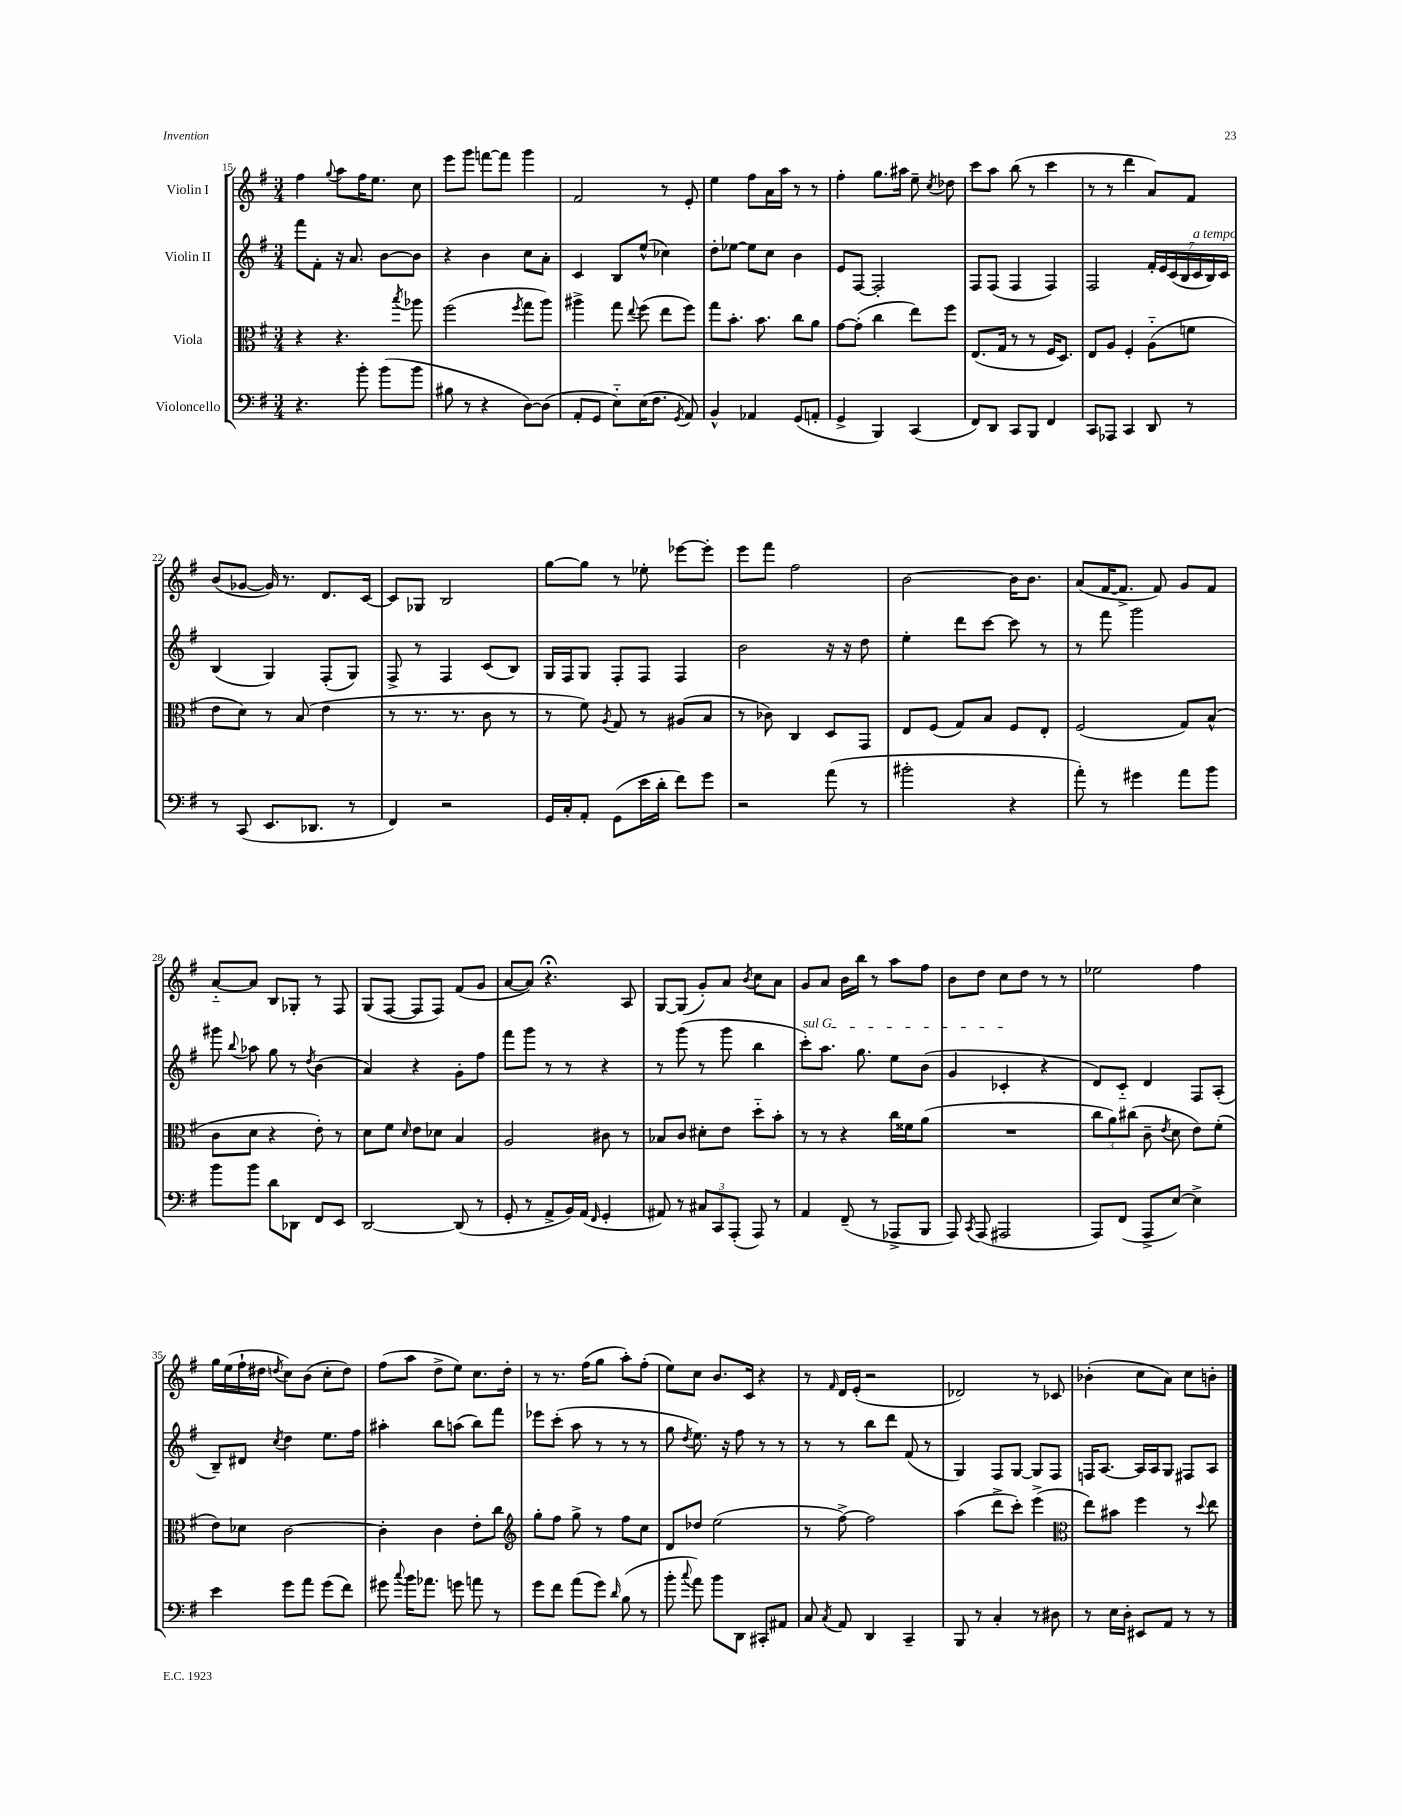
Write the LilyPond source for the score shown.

<<
\new StaffGroup <<
\new Staff = "s0" \with { instrumentName = "Violin I" } {
    \clef treble \key g \major \numericTimeSignature \time 3/4
    \autoBeamOff fis''4 \appoggiatura { g''8 } a''8[ fis''16 e''8.] c''8 |
    e'''8[ g'''8] f'''8[~ f'''8] g'''4 |
    fis'2 r8 e'8-. |
    e''4 fis''8[ a'16 a''16] r8 r8 |
    fis''4-. g''8.[ ais''16] e''8-- \acciaccatura { c''8 } des''8 |
    c'''8[ a''8] b''8( r8 c'''4 |
    r8 r8 d'''4 a'8[) fis'8] |
    b'8[( ges'8]~ ges'16) r8. d'8.[ c'16]~ |
    c'8[ ges8] b2 |
    g''8[~ g''8] r8 ees''8-. ees'''8[~ ees'''8]-. |
    e'''8[ fis'''8] fis''2 |
    b'2~ b'16[ b'8.] |
    a'8[( fis'16~ fis'8.]-> fis'8) g'8[ fis'8] |
    a'8[~-_ a'8] b8[ ges8]-. r8 fis8 |
    g8[( fis8]~ fis8[ fis8]) fis'8[( g'8] |
    a'8[~ a'8]) r4.\fermata a8 |
    g8[~ g8]( g'8[-.) a'8] \acciaccatura { b'8 } c''8[ a'8] |
    g'8[ a'8] b'16[ b''16] r8 a''8[ fis''8] |
    b'8[ d''8] c''8[ d''8] r8 r8 |
    ees''2 fis''4 |
    g''16[ e''16( fis''16-! dis''16] \acciaccatura { d''8 } c''8[) b'8]( c''8[-. d''8]) |
    fis''8[( a''8] d''8[-> e''8]) c''8.[ d''16]-. |
    r8 r8. fis''16[( g''8] a''8[-.) fis''8]-.( |
    e''8[) c''8] b'8.[ c'16] r4 |
    r8 \grace { fis'16 } d'16[ e'16]-.( r2 |
    des'2) r8 ces'8 |
    bes'4-.( c''8[ a'8]) c''8[ b'8]-. \bar "|." |
}
\new Staff = "s1" \with { instrumentName = "Violin II" } {
    \clef treble \key g \major \numericTimeSignature \time 3/4
    \autoBeamOff fis'''8[ fis'8]-. r16 a'8. b'8[~ b'8] |
    r4 b'4 c''8[ a'8]-. |
    c'4 b8[ e''8]-^( ces''4) |
    d''8[-. ees''8]~ ees''8[ c''8] b'4 |
    e'8[ fis8]~ fis2-. |
    fis8[ fis8]( fis4 fis4) |
    fis2 \tuplet 7/4 { fis'16[-. e'16 c'16( b16 c'16^\markup { \italic "a tempo" } b16) c'16] } |
    b4( g4) fis8[-.( g8]) |
    fis8-> r8 fis4 c'8[( b8]) |
    g16[ fis16 g8] fis8[-. fis8] fis4 |
    b'2 r16 r16 d''8 |
    e''4-. d'''8[ c'''8]~ c'''8 r8 |
    r8 fis'''8 g'''2 |
    gis'''8 \appoggiatura { b''8 } aes''8 g''8 r8 \acciaccatura { d''8 } b'4( |
    a'4) r4 g'8[-. fis''8] |
    fis'''8[ g'''8] r8 r8 r4 |
    r8 g'''8( r8 g'''8 b''4 |
    \once \override TextSpanner.bound-details.left.text = \markup { \italic "sul G" } c'''8[-.\startTextSpan) a''8.] g''8. e''8[ b'8]( |
    g'4 ces'4-.\stopTextSpan r4 |
    d'8[) c'8]-_ d'4 fis8[ a8]-.( |
    b8[--) dis'8] \acciaccatura { c''8 } d''4 e''8.[ fis''16] |
    ais''4-. b''8[ a''8]( b''8[) fis'''8] |
    ees'''8[ c'''8]-.( a''8 r8 r8 r8 |
    g''8 \acciaccatura { d''8 } e''8.) r16 fis''8 r8 r8 |
    r8 r8 b''8[ d'''8] fis'8( r8 |
    g4) fis8[ g8]~ g8[ fis8] |
    f16[ a8.]~ a16[ a16 g8] fis8[ a8] \bar "|." |
}
\new Staff = "s2" \with { instrumentName = "Viola" } {
    \clef alto \key g \major \numericTimeSignature \time 3/4
    \autoBeamOff r4 r4. \acciaccatura { b''8 } aes''8 |
    fis''2( \acciaccatura { fis''8 } g''8[ a''8]) |
    ais''4-> g''8 \appoggiatura { e''8 } fis''8( e''8[ fis''8]) |
    g''8[ b'8.]-. b'8. c''8[ a'8] |
    g'8[~ g'8]-.( c''4 e''8[) fis''8] |
    e8.[( g16] r8 r8 fis16[ d8.]) |
    e8[ a8] fis4-. a8[-_( f'8] |
    e'8[ d'8]) r8 b8( e'4 |
    r8 r8. r8. c'8 r8 |
    r8 fis'8) \acciaccatura { a8 } g8 r8 ais8[( b8] |
    r8 ces'8) c4 d8[ g,8] |
    e8[ fis8]( g8[) b8] fis8[ e8]-. |
    fis2( g8[) b8]-^( |
    c'8[ d'8] r4 e'8-.) r8 |
    d'8[ fis'8] \grace { d'16 } e'8[ des'8] b4 |
    a2 cis'8 r8 |
    bes8[ c'8] dis'8[-. e'8] d''8[-_ b'8]-. |
    r8 r8 r4 c''16[ fisis'16 a'8]( |
    R2. |
    \tuplet 3/2 { c''8[ a'8) cis''8]( } c'8-- \acciaccatura { e'8 } d'8 e'8[) fis'8]-.( |
    e'8[) des'8] c'2~ |
    c'4-. c'4 e'8[-. c''8] |
    \clef treble g''8[-. fis''8] g''8-> r8 fis''8[ c''8] |
    d'8[ des''8] e''2( |
    r8 fis''8~->) fis''2 |
    a''4( d'''8[-> c'''8]-.) e'''4->( |
    \clef alto e''8[) bis'8] fis''4 r8 \appoggiatura { d''8 } e''8 \bar "|." |
}
\new Staff = "s3" \with { instrumentName = "Violoncello" } {
    \clef bass \key g \major \numericTimeSignature \time 3/4
    \autoBeamOff r4. b'8-. b'8[( b'8] |
    bis8 r8 r4 d8[~) d8]( |
    a,8[-. g,8] e8[-_) e16( fis8.] \acciaccatura { g,8 } a,8) |
    b,4-^ aes,4 g,8[( a,8]-. |
    g,4-> b,,4) c,4( |
    fis,8[) d,8] c,8[ b,,8] fis,4 |
    c,8[ aes,,8] c,4 d,8 r8 |
    r8 c,8( e,8.[ des,8.] r8 |
    fis,4) r2 |
    g,16[ c16-. a,8]-. g,8[( e'16 d'16]-. fis'8[) g'8] |
    r2 a'8( r8 |
    bis'2-. r4 |
    a'8-.) r8 gis'4 a'8[ b'8] |
    b'8[ b'8] d'8[ des,8] fis,8[ e,8] |
    d,2~ d,8( r8 |
    g,8-. r8 a,8[-> b,16) a,16]( \grace { fis,16 } g,4-. |
    ais,8) r8 \tuplet 3/2 { cis8[ c,8 a,,8]-.( } a,,8) r8 |
    a,4 fis,8--( r8 aes,,8[-> b,,8] |
    a,,8) \acciaccatura { c,8 } a,,8( ais,,2 |
    a,,8[) fis,8]( a,,8[-> e8]~) e4-> |
    e'4 g'8[ a'8] g'8[( fis'8]) |
    gis'8 \appoggiatura { c''8 } b'16[ aes'8.] g'8 a'8 r8 |
    g'8[ fis'8] a'8[( g'8]) \grace { d'16 } b8( r8 |
    b'8-. \appoggiatura { c''8 } a'8) b'8[ d,8] cis,8[-. ais,8] |
    c8 \acciaccatura { c8 } a,8 d,4 c,4-- |
    b,,8 r8 c4-. r8 dis8 |
    r8 e16[ d16]-. eis,8[ a,8] r8 r8 \bar "|." |
}
>>
>>
\layout { \context { \Score currentBarNumber = #15 } }
